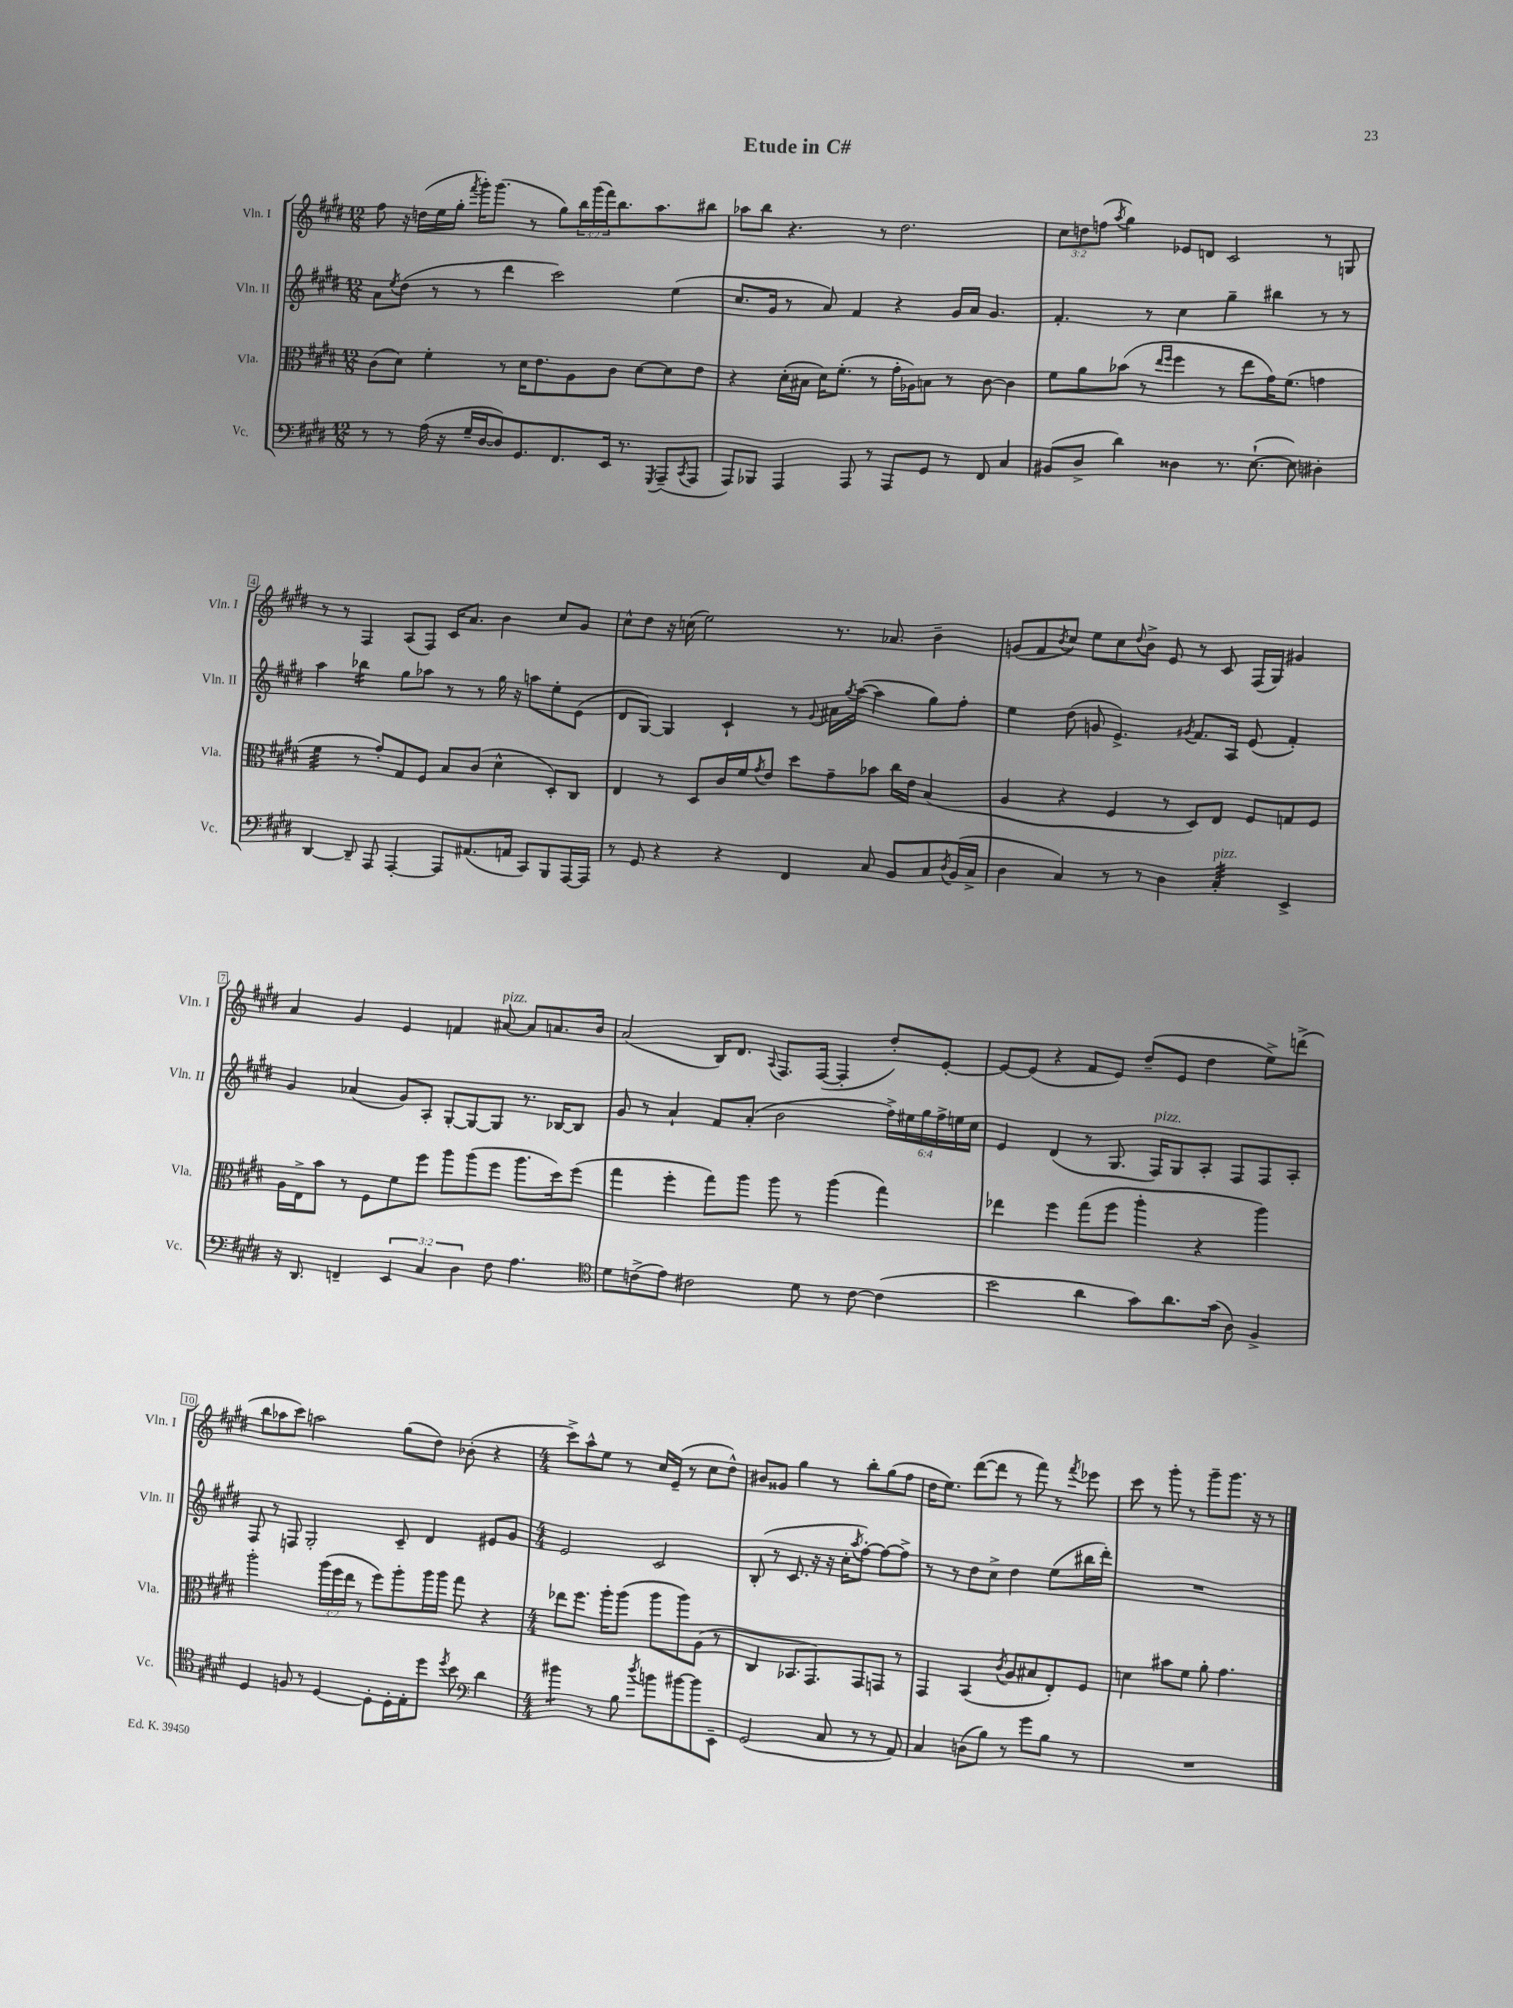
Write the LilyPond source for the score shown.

\header { title = "Etude in C#" }
<<
\new StaffGroup <<
\new Staff = "s0" \with { instrumentName = "Vln. I" shortInstrumentName = "Vln. I" } {
    \clef treble \key e \major \numericTimeSignature \time 12/8 \override Staff.TupletNumber.text = #tuplet-number::calc-fraction-text
    fis''8 r16 d''16( e''16 gis''16-. \acciaccatura { fis'''8 } gis'''16-.) gis'''8.( r8 gis''8) \tuplet 3/2 { b''16 gis'''16( fis'''16) } b''8. a''8. bis''8 |
    aes''8 b''8 r4. r8 dis''2. |
    \tuplet 3/2 { cis''8 d''8 f''8( } \acciaccatura { a''8 } gis''4) ees'8 d'8 cis'2 r8 g8 |
    r8 r8 fis4 a8( fis8) cis'16 a'8. b'4 cis''8 gis'8 |
    cis''8-^ dis''8 r16 c''16( e''2) r8. aes'8. b'4-- |
    g'8( fis'8 \acciaccatura { b'8 } cis''8) e''8 cis''8 \appoggiatura { dis''8 } b'8-> e'8 r8 cis'8 fis16( gis16) gis'4 |
    a'4 gis'4 e'4 f'4 ais'8~^\markup { \italic "pizz." } ais'8 a'8. b'16 |
    a'2( b16) dis'8. \appoggiatura { a8 } fis8. fis16~( fis4-. dis''8-.) e'8~-. |
    e'8~ e'8( r4 fis'8 e'8) dis''8--( e'8 dis''4 e''8->) d'''8->( |
    b''8 aes''8 cis'''8) a''2 gis''8( dis''8) bes'8-.( r4 |
    \numericTimeSignature \time 4/4 cis'''8->) a''8-^ e''8 r8 cis''16 e'16--( r8 cis''8 dis''8-^) |
    bis'8 gisis'8 gis''4 r8 b''8-. gis''8( fis''8 |
    dis''16 e''8.) dis'''8~( dis'''8 r8 fis'''8) r8 \acciaccatura { fis'''8 } ees'''8 |
    cis'''8 r8 gis'''8-. r8 gis'''8-- gis'''8. r16 r8 \bar "|." |
}
\new Staff = "s1" \with { instrumentName = "Vln. II" shortInstrumentName = "Vln. II" } {
    \clef treble \key e \major \numericTimeSignature \time 12/8 \override Staff.TupletNumber.text = #tuplet-number::calc-fraction-text
    a'8 \acciaccatura { e''8 } dis''8( r8 r8 dis'''4 cis'''2) e''4( |
    cis''8. gis'16 r8 a'8) fis'4 r4 gis'16 a'16 gis'4. |
    fis'4.-. r8 cis''4 gis''4-- bis''4 r8 r8 |
    a''4 bes''4:16 gis''8 aes''8 r8 r8 gis''16 r16 a''8 e''8-. e'8( |
    dis'8 gis8~) gis4 cis'4-! r8 \appoggiatura { gis'8 } ais'16 \acciaccatura { gis''8 } a''16~( a''4 gis''8) fis''8-. |
    e''4 dis''8( g'8 e'4.->) \acciaccatura { gis'8 } fis'8. a16 e'8( fis'4-.) |
    gis'4 aes'4( gis'8) a8-. gis8~-. gis8~ gis8 r8. bes16~ bes8 |
    gis'8 r8 a'4-! fis'8 a'8-.( b'2 \tuplet 6/4 { fis''16->) eis''16 gis''16 fis''16-> e''16 cis''16 } |
    e'4 dis'4( r8 gis8. fis16^\markup { \italic "pizz." }) gis8 a8-. fis8 fis8 a8-. |
    fis8 r8 f8 gis2-. cis'8-- dis'4 eis'8 gis'8 |
    \numericTimeSignature \time 4/4 e'2 cis'2 |
    b8-.( r8 cis'8. r16 r16 cis''16-. \acciaccatura { a''8 } fis''8~-.) fis''8~ fis''8-> |
    r8 r8 dis''8 cis''8-> dis''4 e''8( bis''16 dis'''16-.) |
    R1 \bar "|." |
}
\new Staff = "s2" \with { instrumentName = "Vla." shortInstrumentName = "Vla." } {
    \clef alto \key e \major \numericTimeSignature \time 12/8 \override Staff.TupletNumber.text = #tuplet-number::calc-fraction-text
    cis'8( dis'8) fis'4-. r8 dis'16 e'8. a8 cis'8 dis'8~ dis'8 e'8 |
    r4 dis'16-.( bis16 dis'16) fis'8.-.( r8 gis'16-. aes16) b8 r8 cis'8~ cis'4 |
    fis'8 a'8 bes'8( r8 \grace { e''16 fis''16 } fis''4 r8 e''8 gis'16) fis'8.( g'4 |
    fis'4:32 r8 gis'8-.) gis8 fis8 b8 cis'8( dis'4-^ dis8-.) cis8 |
    e4 r8 dis8 cis'16 fis'16 \acciaccatura { gis'8 } e'8 dis''8 gis'8-- bes'8 cis''16 e'16 b4( |
    a4 r4 fis4 r8 dis8) e8 fis8 g8 fis8 |
    a16 e16-> b'8 r8 fis8 fis'8 fis''8 a''8 a''8( fis''8 a''8. dis''16) fis''8( |
    gis''4 fis''4-. gis''8) a''8 a''8 r8 a''4( gis''4) |
    ees''4 fis''4 gis''8( fis''8 a''4-. r4 a''4) |
    a''2-. \tuplet 3/2 { a''16( fis''16 e''16 } r8 fis''8) a''8-. a''16 a''16 gis''8 r4 |
    \numericTimeSignature \time 4/4 ees''8 fis''8. a''16-. a''8( a''8 a''8) a8( r8 |
    cis4 bes,8. gis,8.) gis,8 g,8 r8 |
    gis,4 b,4( \acciaccatura { cis'8 } a8 bis8 e8-.) fis8 |
    d'4 bis'8 fis'8 a'8-. gis'4. \bar "|." |
}
\new Staff = "s3" \with { instrumentName = "Vc." shortInstrumentName = "Vc." } {
    \clef bass \key e \major \numericTimeSignature \time 12/8 \override Staff.TupletNumber.text = #tuplet-number::calc-fraction-text
    r8 r8 a16( r16 gis16-- dis16~ dis8) gis,8. fis,8. e,16 r8. \acciaccatura { gis,,8 } a,,8--( \acciaccatura { cis,8 } a,,8 |
    a,,8) bes,,8 a,,4 a,,8 r8 a,,8 gis,8 r8 fis,8 cis4 |
    bis,8( dis8-> dis'4) disis4 r8. e8.~-!( e8) dis4-. |
    dis,4~ dis,8-- a,,8 a,,4~-. a,,8 ais,8.( a,16 cis,8) b,,8 a,,16~ a,,16 |
    r8 gis,8 r4 r4 fis,4 cis8 b,8 cis8 \acciaccatura { dis8 } b,16( cis16-> |
    dis4 cis4) r8 r8 dis4 cis4:32-.^\markup { \italic "pizz." } e,4-> |
    r16 dis,8. f,4-- \tuplet 3/2 { e,4 cis4 dis4 } fis8 a4. |
    \clef tenor dis'8 c'8->( e'8) cis'2 dis'8 r8 cis'8~ cis'4( |
    b'2 a'4 gis'8) a'8. gis'16( a8) fis4-> |
    dis4 f8 r8 dis4~ dis8-. dis16-. e16-. dis''8 \acciaccatura { dis''8 } b'8 \clef bass dis'4 |
    \numericTimeSignature \time 4/4 bis'4:8 r8 b8 \acciaccatura { dis''8 } b'8 bis'8~ bis'8 e,8-- |
    gis,2( cis8 r8 r8 a,8) |
    cis4 d8( b8) r8 gis'8 b8 r8 |
    R1 \bar "|." |
}
>>
>>
\layout { \context { \Score \override BarNumber.stencil = #(make-stencil-boxer 0.1 0.3 ly:text-interface::print) } }
